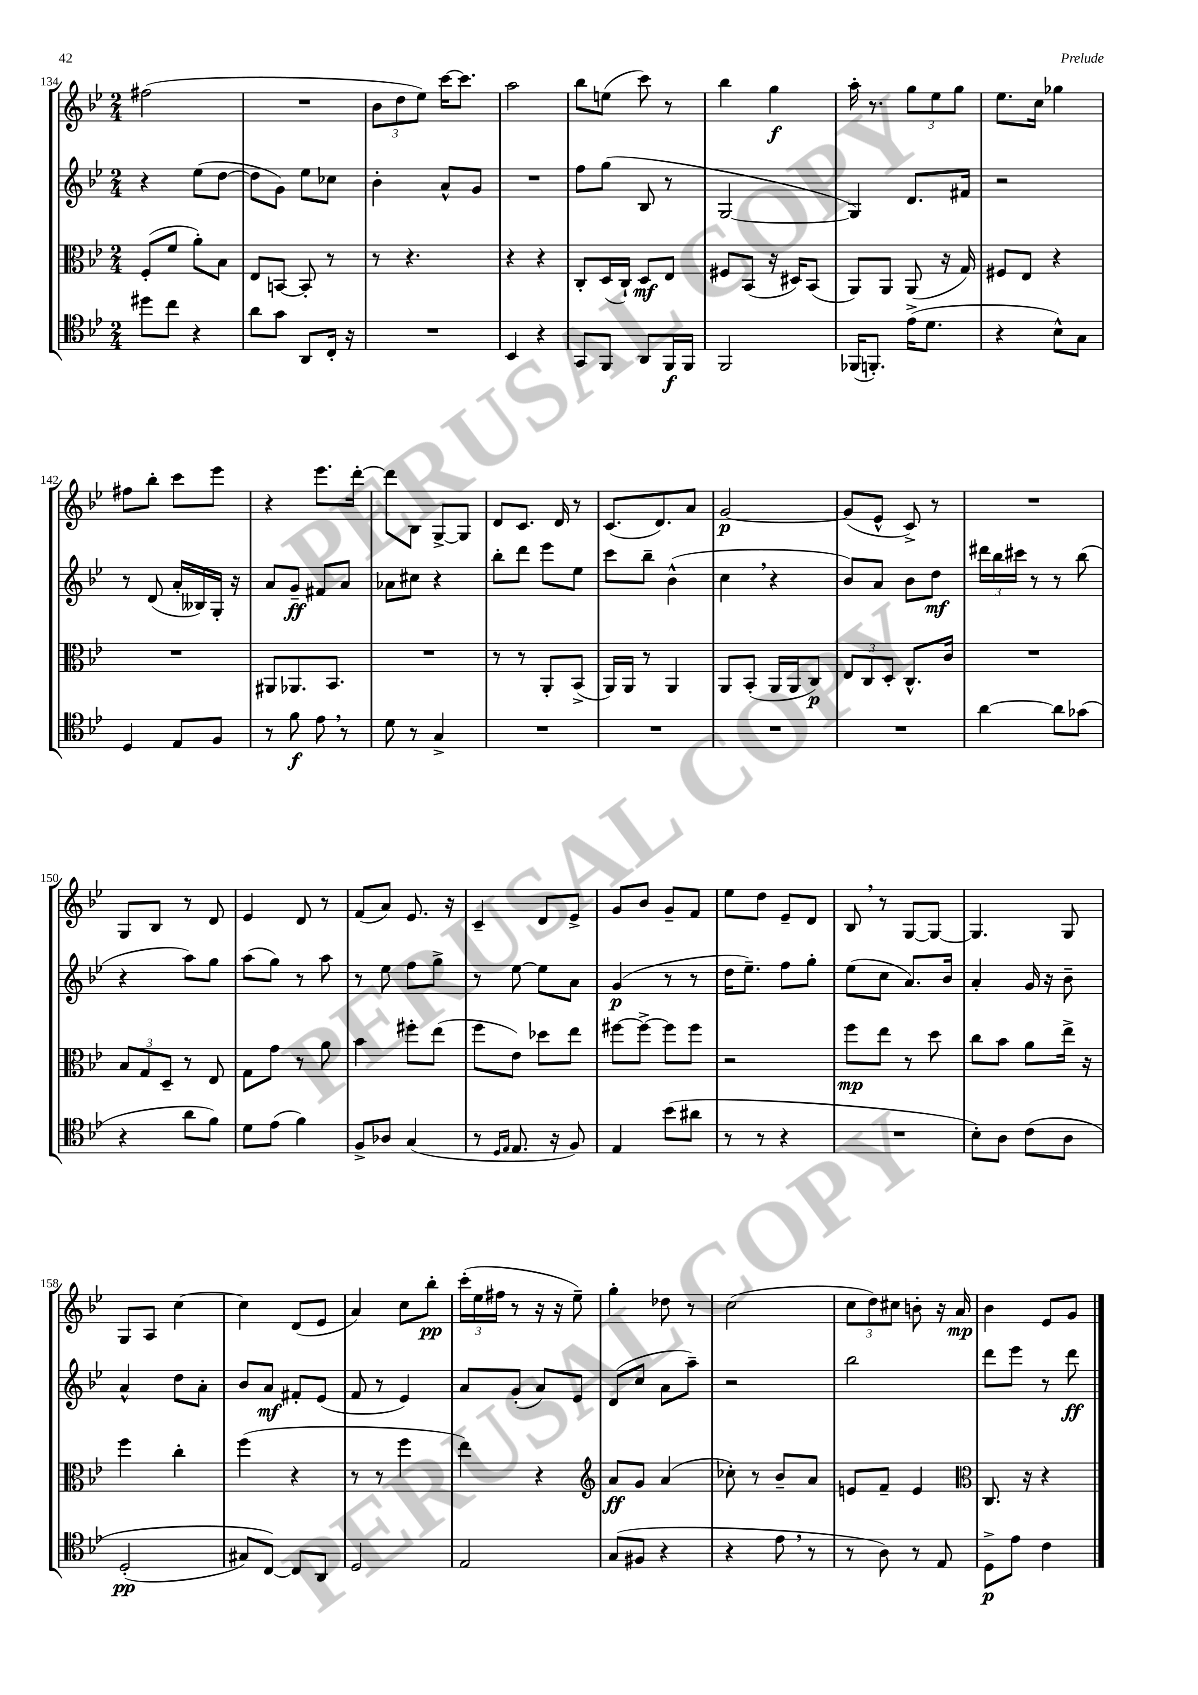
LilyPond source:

<<
\new StaffGroup <<
\new Staff = "s0" {
    \clef treble \key bes \major \numericTimeSignature \time 2/4
    fis''2( |
    R2 |
    \tuplet 3/2 { bes'8 d''8 ees''8) } c'''16~ c'''8. |
    a''2 |
    bes''8 e''8( c'''8) r8 |
    bes''4 g''4\f |
    a''16-. r8. \tuplet 3/2 { g''8 ees''8 g''8 } |
    ees''8. c''16 ges''4 |
    fis''8 bes''8-. c'''8 ees'''8 |
    r4 ees'''8. d'''16~-. |
    d'''8 bes8 g8~-> g8 |
    d'8 c'8. d'16 r8 |
    c'8.( d'8.) a'8 |
    g'2~\p |
    g'8( ees'8-^ c'8->) r8 |
    R2 |
    g8 bes8 r8 d'8 |
    ees'4 d'8 r8 |
    f'8( a'8) ees'8. r16 |
    c'4-- d'8 ees'8-> |
    g'8 bes'8 g'8-- f'8 |
    ees''8 d''8 ees'8-- d'8 |
    bes8 \breathe r8 g8~ g8~ |
    g4. g8 |
    g8 a8 c''4~ |
    c''4 d'8( ees'8 |
    a'4) c''8 bes''8-.\pp |
    \tuplet 3/2 { c'''16-.( ees''16 fis''16 } r8 r16 r16 ees''8--) |
    g''4-. des''8 r8 |
    c''2( |
    \tuplet 3/2 { c''8 d''8) cis''8 } b'8-. r16 a'16\mp |
    bes'4 ees'8 g'8 \bar "|." |
}
\new Staff = "s1" {
    \clef treble \key bes \major \numericTimeSignature \time 2/4
    r4 ees''8( d''8~ |
    d''8 g'8) ees''8 ces''8 |
    bes'4-. a'8-^ g'8 |
    R2 |
    f''8 g''8( bes8 r8 |
    g2~ |
    g4) d'8. fis'16 |
    r2 |
    r8 d'8( a'16-. beses16) g16-. r16 |
    a'8 g'8--\ff fis'8 a'8 |
    aes'8 cis''8 r4 |
    bes''8-. d'''8 ees'''8 ees''8 |
    c'''8 bes''8-- bes'4-^( |
    c''4 \breathe r4 |
    bes'8) a'8 bes'8 d''8\mf |
    \tuplet 3/2 { dis'''16 bes''16 cis'''16 } r8 r8 bes''8( |
    r4 a''8) g''8 |
    a''8( g''8) r8 a''8 |
    r8 ees''8 f''8 g''8-> |
    r8 ees''8~ ees''8 a'8 |
    g'4\p( r8 r8 |
    d''16 ees''8.--) f''8 g''8-. |
    ees''8( c''8 a'8.) bes'16 |
    a'4-. g'16 r16 bes'8-- |
    a'4-^ d''8 a'8-. |
    bes'8 a'8\mf fis'8-. ees'8( |
    f'8 r8 ees'4) |
    a'8 g'8-.( a'8) ees'8 |
    d'8( c''8 a'8 a''8--) |
    r2 |
    bes''2 |
    d'''8 ees'''8 r8 d'''8\ff \bar "|." |
}
\new Staff = "s2" {
    \clef alto \key bes \major \numericTimeSignature \time 2/4
    f8-.( f'8 a'8-.) bes8 |
    ees8 b,8~ b,8-. r8 |
    r8 r4. |
    r4 r4 |
    c8-. d16( c16-!) d8\mf ees8 |
    fis8 bes,8( r16 dis16) bes,8( |
    a,8) a,8 a,8( r16 g16) |
    fis8 ees8 r4 |
    R2 |
    ais,8 aes,8. bes,8. |
    R2 |
    r8 r8 a,8-. bes,8->( |
    a,16) a,16 r8 a,4 |
    a,8 bes,8-.( a,16 a,16 c8\p) |
    \tuplet 3/2 { ees8 c8 d8-. } c8.-^ c'16 |
    R2 |
    \tuplet 3/2 { bes8 g8 d8-- } r8 ees8 |
    g8 g'8 r8 a'8 |
    bes'4 fis''8-. ees''8( |
    f''8 ees'8) des''8 ees''8 |
    fis''8~ fis''8~-> fis''8 fis''8 |
    r2 |
    f''8\mp ees''8 r8 d''8 |
    c''8 bes'8 a'8 ees''16-> r16 |
    f''4 c''4-. |
    f''4( r4 |
    r8 r8 f''4 |
    ees''4) r4 |
    \clef treble a'8\ff g'8 a'4( |
    ces''8-.) r8 bes'8-- a'8 |
    e'8 f'8-- e'4 |
    \clef alto c8. r16 r4 \bar "|." |
}
\new Staff = "s3" {
    \clef tenor \key bes \major \numericTimeSignature \time 2/4
    dis''8 c''8 r4 |
    a'8 g'8 a,8 c16-. r16 |
    R2 |
    bes,4 r4 |
    g,8 f,8 a,8 f,16\f f,16 |
    f,2 |
    fes,16( f,8.-.) ees'16->( d'8. |
    r4 bes8-^) g8 |
    d4 ees8 f8 |
    r8 f'8\f ees'8 \breathe r8 |
    d'8 r8 g4-> |
    R2 |
    R2 |
    R2 |
    R2 |
    a'4~ a'8 ges'8( |
    r4 a'8 f'8) |
    d'8 ees'8( f'4) |
    f8-> aes8 g4( |
    r8 \grace { d16 ees16 } ees8. r16 f8) |
    ees4 bes'8( ais'8 |
    r8 r8 r4 |
    R2 |
    bes8-.) a8 c'8\( a8 |
    d2-.\pp( |
    gis8) c8~\) c8 a,8 |
    d2 |
    ees2 |
    g8( fis8 r4 |
    r4 ees'8 \breathe r8 |
    r8 a8) r8 ees8 |
    d8->\p ees'8 c'4 \bar "|." |
}
>>
>>
\layout { \context { \Score currentBarNumber = #134 } }
